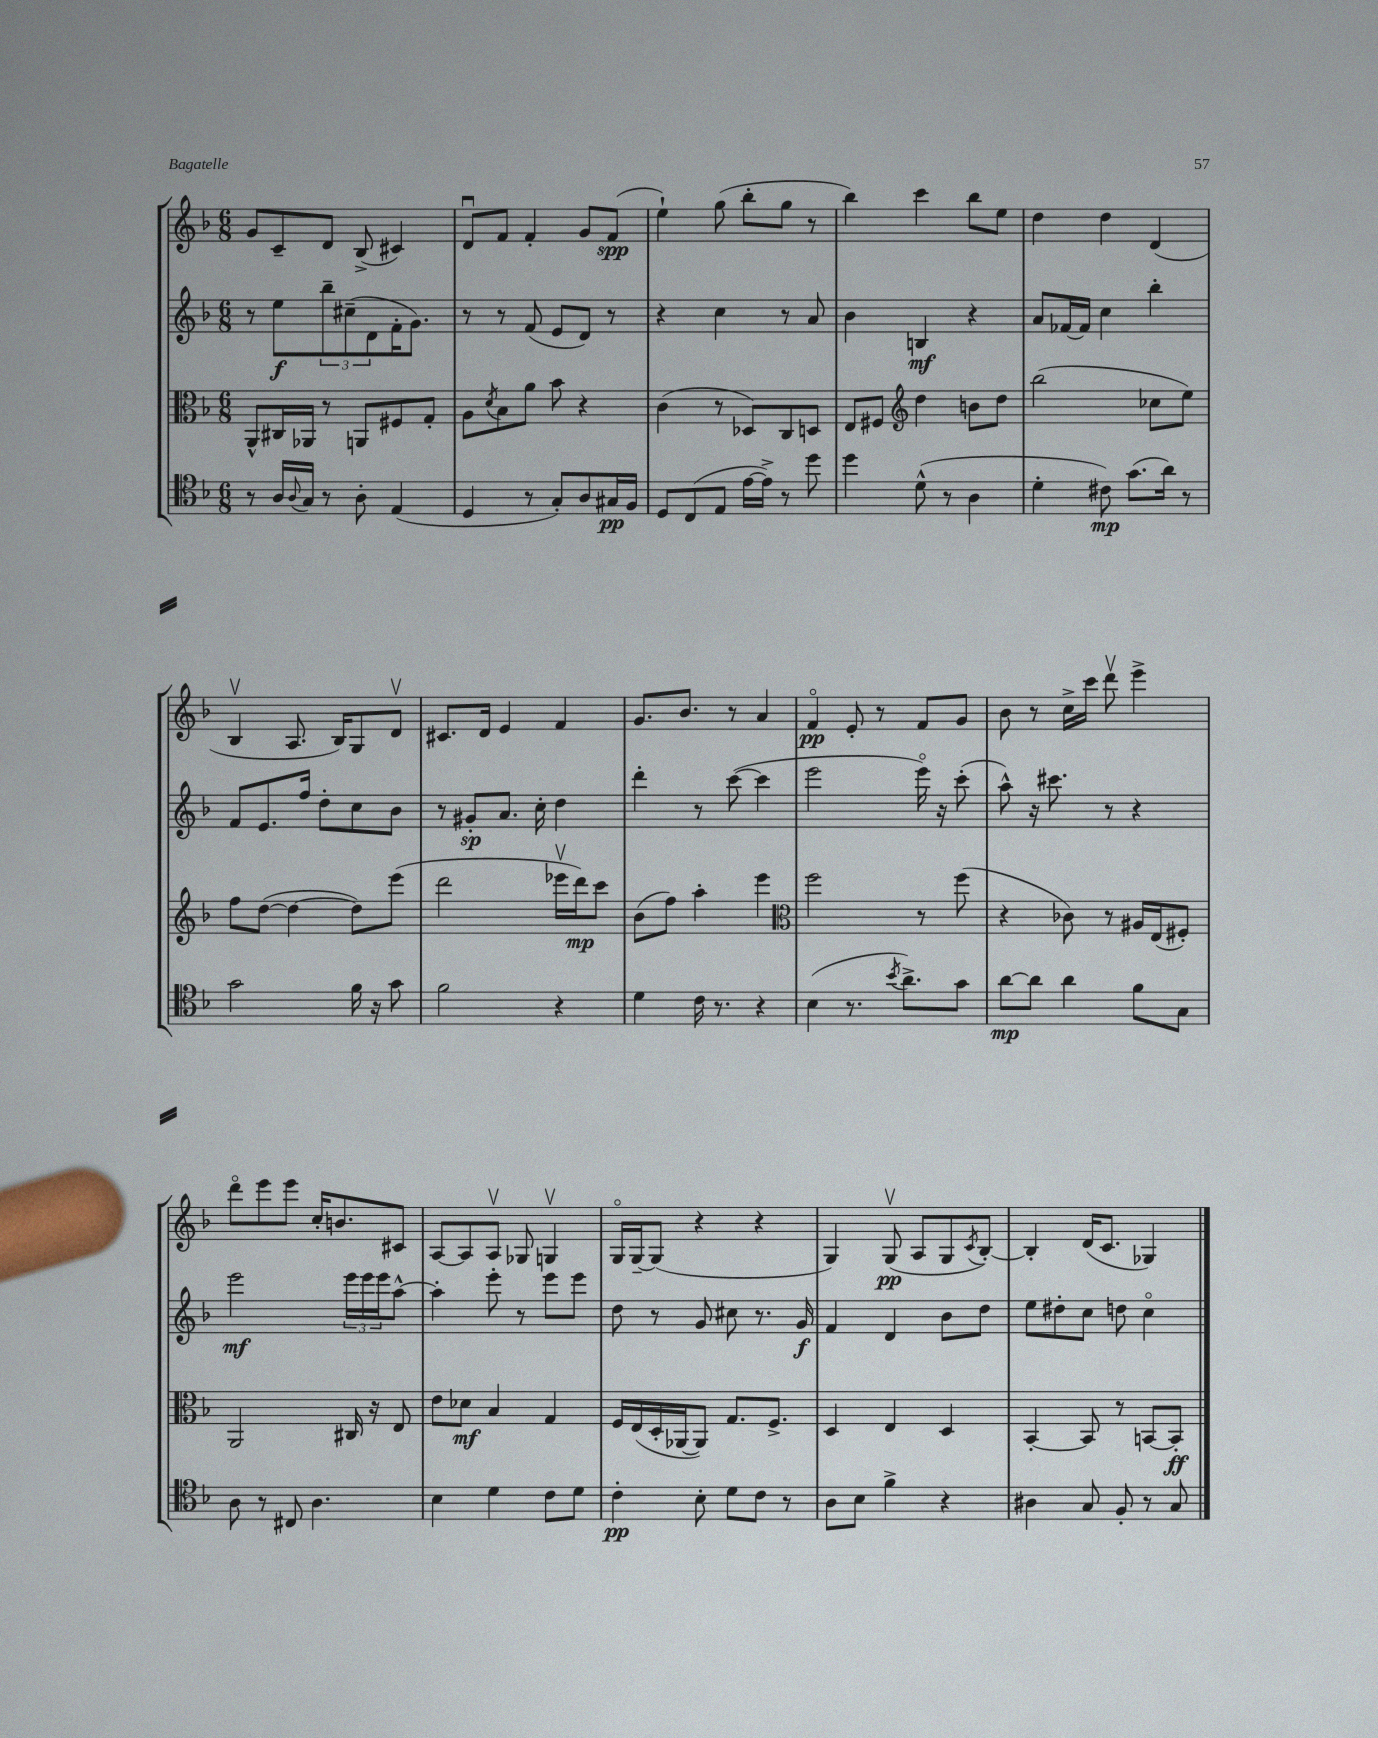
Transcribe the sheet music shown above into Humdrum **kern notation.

**kern	**dynam	**kern	**dynam	**kern	**dynam	**kern	**dynam
*part4	*part4	*part3	*part3	*part2	*part2	*part1	*part1
*staff4	*staff4	*staff3	*staff3	*staff2	*staff2	*staff1	*staff1
*clefC4	*	*clefC3	*	*clefG2	*	*clefG2	*
*k[b-]	*	*k[b-]	*	*k[b-]	*	*k[b-]	*
*M6/8	*	*M6/8	*	*M6/8	*	*M6/8	*
=15	=15	=15	=15	=15	=15	=15	=15
8r	.	8AA^^/L	.	8r	.	8g/L	.
16A/LL	.	16C#X/L	.	8ee\L	f	8c~/	.
8qqA/	.	.	.	.	.	.	.
16G/JJ	.	16AA-X/JJ	.	.	.	.	.
8r	.	8r	.	12bb-~\	.	8d/J	.
.	.	.	.	(12cc#X~\	.	.	.
8A'\	.	8AAn/L	.	.	.	(8B-^/	.
.	.	.	.	12d\	.	.	.
(4E/	.	8F#X/	.	16f'\K	.	4c#X/)	.
.	.	.	.	8.g\J)	.	.	.
.	.	8G'/J	.	.	.	.	.
=16	=16	=16	=16	=16	=16	=16	=16
4D/	.	8A\L	.	8r	.	8du/L	.
.	.	8qd/	.	.	.	.	.
.	.	8B-\	.	8r	.	8f/J	.
8r	.	8a\J	.	(8f/	.	4f'/	.
8G'/L)	.	8b-\	.	8e/L	.	.	.
8A/	.	4r	.	8d/J)	.	8g/L	.
16G#X/L	pp	.	.	8r	.	(8f/J	spp
16F/JJ	.	.	.	.	.	.	.
=17	=17	=17	=17	=17	=17	=17	=17
8D/L	.	(4c\	.	4r	.	4ee`\)	.
(8C/	.	.	.	.	.	.	.
8E/J	.	8r	.	4cc\	.	(8gg\	.
[16e\LL	.	8D-X/L)	.	.	.	8bb-'\L	.
16e^\JJ])	.	.	.	.	.	.	.
8r	.	8C/	.	8r	.	8gg\J	.
8dd\	.	8Dn/J	.	8a/	.	8r	.
=18	=18	=18	=18	=18	=18	=18	=18
4dd\	.	8E/L	.	4b-\	.	4bb-\)	.
.	.	8F#X/J	.	.	.	.	.
*	*	*clefG2	*	*	*	*	*
(8d^^\	.	4dd\	.	4Bn/	mf	4ccc\	.
8r	.	.	.	.	.	.	.
4A\	.	8bn\L	.	4r	.	8bb-\L	.
.	.	8dd\J	.	.	.	8ee\J	.
=19	=19	=19	=19	=19	=19	=19	=19
4d'\	.	(2bb-\	.	8a/L	.	4dd\	.
.	.	.	.	[16f-X/L	.	.	.
.	.	.	.	16f-/JJ]	.	.	.
8c#X\)	mp	.	.	4cc\	.	4dd\	.
(8.g\L	.	.	.	.	.	.	.
.	.	8cc-X\L	.	4bb-'\	.	(4d/	.
16a\Jk)	.	.	.	.	.	.	.
8r	.	8ee\J)	.	.	.	.	.
!!LO:LB:g=z
=20	=20	=20	=20	=20	=20	=20	=20
2g\	.	8ff\L	.	8f/L	.	4B-v/	.
.	.	([8dd\J	.	8.e/	.	.	.
.	.	4dd\_	.	.	.	8.A/	.
.	.	.	.	16ff/Jk	.	.	.
.	.	.	.	8dd'\L	.	.	.
.	.	.	.	.	.	16B-/KL)	.
16f\	.	8dd\L])	.	8cc\	.	8G/	.
16r	.	.	.	.	.	.	.
8g\	.	(8eee\J	.	8b-\J	.	8dv/J	.
=21	=21	=21	=21	=21	=21	=21	=21
2f\	.	2ddd\	.	8r	.	8.c#X/L	.
.	.	.	.	8g#X'/L	sp	.	.
.	.	.	.	.	.	16d/Jk	.
.	.	.	.	8.a/J	.	4e/	.
.	.	.	.	16cc'\	.	.	.
4r	.	16eee-Xv\LL	.	4dd\	.	4f/	.
.	.	16ddd\J)	mp	.	.	.	.
.	.	8ccc\J	.	.	.	.	.
=22	=22	=22	=22	=22	=22	=22	=22
4d\	.	(8b-\L	.	4ddd'\	.	8.g/L	.
.	.	8ff\J)	.	.	.	.	.
.	.	.	.	.	.	8.b-/J	.
16c\	.	4aa'\	.	8r	.	.	.
8.r	.	.	.	.	.	.	.
.	.	.	.	([8ccc\	.	8r	.
4r	.	4eee\	.	4ccc\]	.	4a/	.
=23	=23	=23	=23	=23	=23	=23	=23
*	*	*clefC3	*	*	*	*	*
(4B-\	.	2ff\	.	2eee\	.	4f/	pp
8.r	.	.	.	.	.	8e'/	.
.	.	.	.	.	.	8r	.
8qb-/	.	.	.	.	.	.	.
8.a^\L)	.	.	.	.	.	.	.
.	.	8r	.	16eee\)	.	8f/L	.
.	.	.	.	16r	.	.	.
8g\J	.	(8ff\	.	(8ccc'\	.	8g/J	.
=24	=24	=24	=24	=24	=24	=24	=24
[8a\L	mp	4r	.	8aa^^\)	.	8b-\	.
8a\J]	.	.	.	16r	.	8r	.
.	.	.	.	8.ccc#X\	.	.	.
4a\	.	8c-X\)	.	.	.	16cc^\LL	.
.	.	.	.	.	.	16ccc\JJ	.
.	.	8r	.	8r	.	8dddv\	.
8f\L	.	16A#X/LL	.	4r	.	4eee^\	.
.	.	(16E/J	.	.	.	.	.
8G\J	.	8F#X'/J)	.	.	.	.	.
!!LO:LB:g=z
=25	=25	=25	=25	=25	=25	=25	=25
8A\	.	2AA/	.	2eee\	mf	8ddd\L	.
8r	.	.	.	.	.	8eee\	.
8C#X/	.	.	.	.	.	8eee\J	.
4.A\	.	.	.	.	.	16cc'/KL	.
.	.	.	.	.	.	8.bn/	.
.	.	16C#X/	.	24eee\LL	.	.	.
.	.	.	.	24eee\	.	.	.
.	.	16r	.	.	.	.	.
.	.	.	.	24eee\J	.	.	.
.	.	8E/	.	[8aa^^\J	.	8c#X/J	.
=26	=26	=26	=26	=26	=26	=26	=26
4B-\	.	8e\L	.	4aa'\]	.	[8A/L	.
.	.	8d-X\J	mf	.	.	8A/]	.
4d\	.	4B-/	.	8eee'\	.	8Av/J	.
.	.	.	.	8r	.	8G-X/	.
8c\L	.	4G/	.	8eee\L	.	4Gnv/	.
8d\J	.	.	.	8eee\J	.	.	.
=27	=27	=27	=27	=27	=27	=27	=27
4c'\	pp	16F/LL	.	8dd\	.	16G/LL	.
.	.	(16E/	.	.	.	[16G~/J	.
.	.	16D'/	.	8r	.	(8G/J]	.
.	.	[16AA-X/J	.	.	.	.	.
8B-'\	.	8AA-/J])	.	8g/	.	4r	.
8d\L	.	8.G/L	.	8cc#X\	.	.	.
8c\J	.	.	.	8.r	.	4r	.
.	.	8.F^/J	.	.	.	.	.
8r	.	.	.	.	.	.	.
.	.	.	.	16g/	f	.	.
=28	=28	=28	=28	=28	=28	=28	=28
8A\L	.	4D/	.	4f/	.	4G/)	.
8B-\J	.	.	.	.	.	.	.
4f^\	.	4E/	.	4d/	.	(8Gv/	pp
.	.	.	.	.	.	8A/L	.
4r	.	4D/	.	8b-\L	.	8G/	.
.	.	.	.	.	.	8qc/	.
.	.	.	.	8dd\J	.	[8B-'/J)	.
=29	=29	=29	=29	=29	=29	=29	=29
4A#X\	.	[4BB-'/	.	8ee\L	.	4B-'/]	.
.	.	.	.	8dd#X'\	.	.	.
8G/	.	8BB-/]	.	8cc\J	.	(16d/KL	.
.	.	.	.	.	.	8.c/J	.
8F'/	.	8r	.	8ddn\	.	.	.
8r	.	[8BBn/L	.	4cc\	.	4G-X/)	.
8G/	.	8BB'/J]	ff	.	.	.	.
==	==	==	==	==	==	==	==
*-	*-	*-	*-	*-	*-	*-	*-
